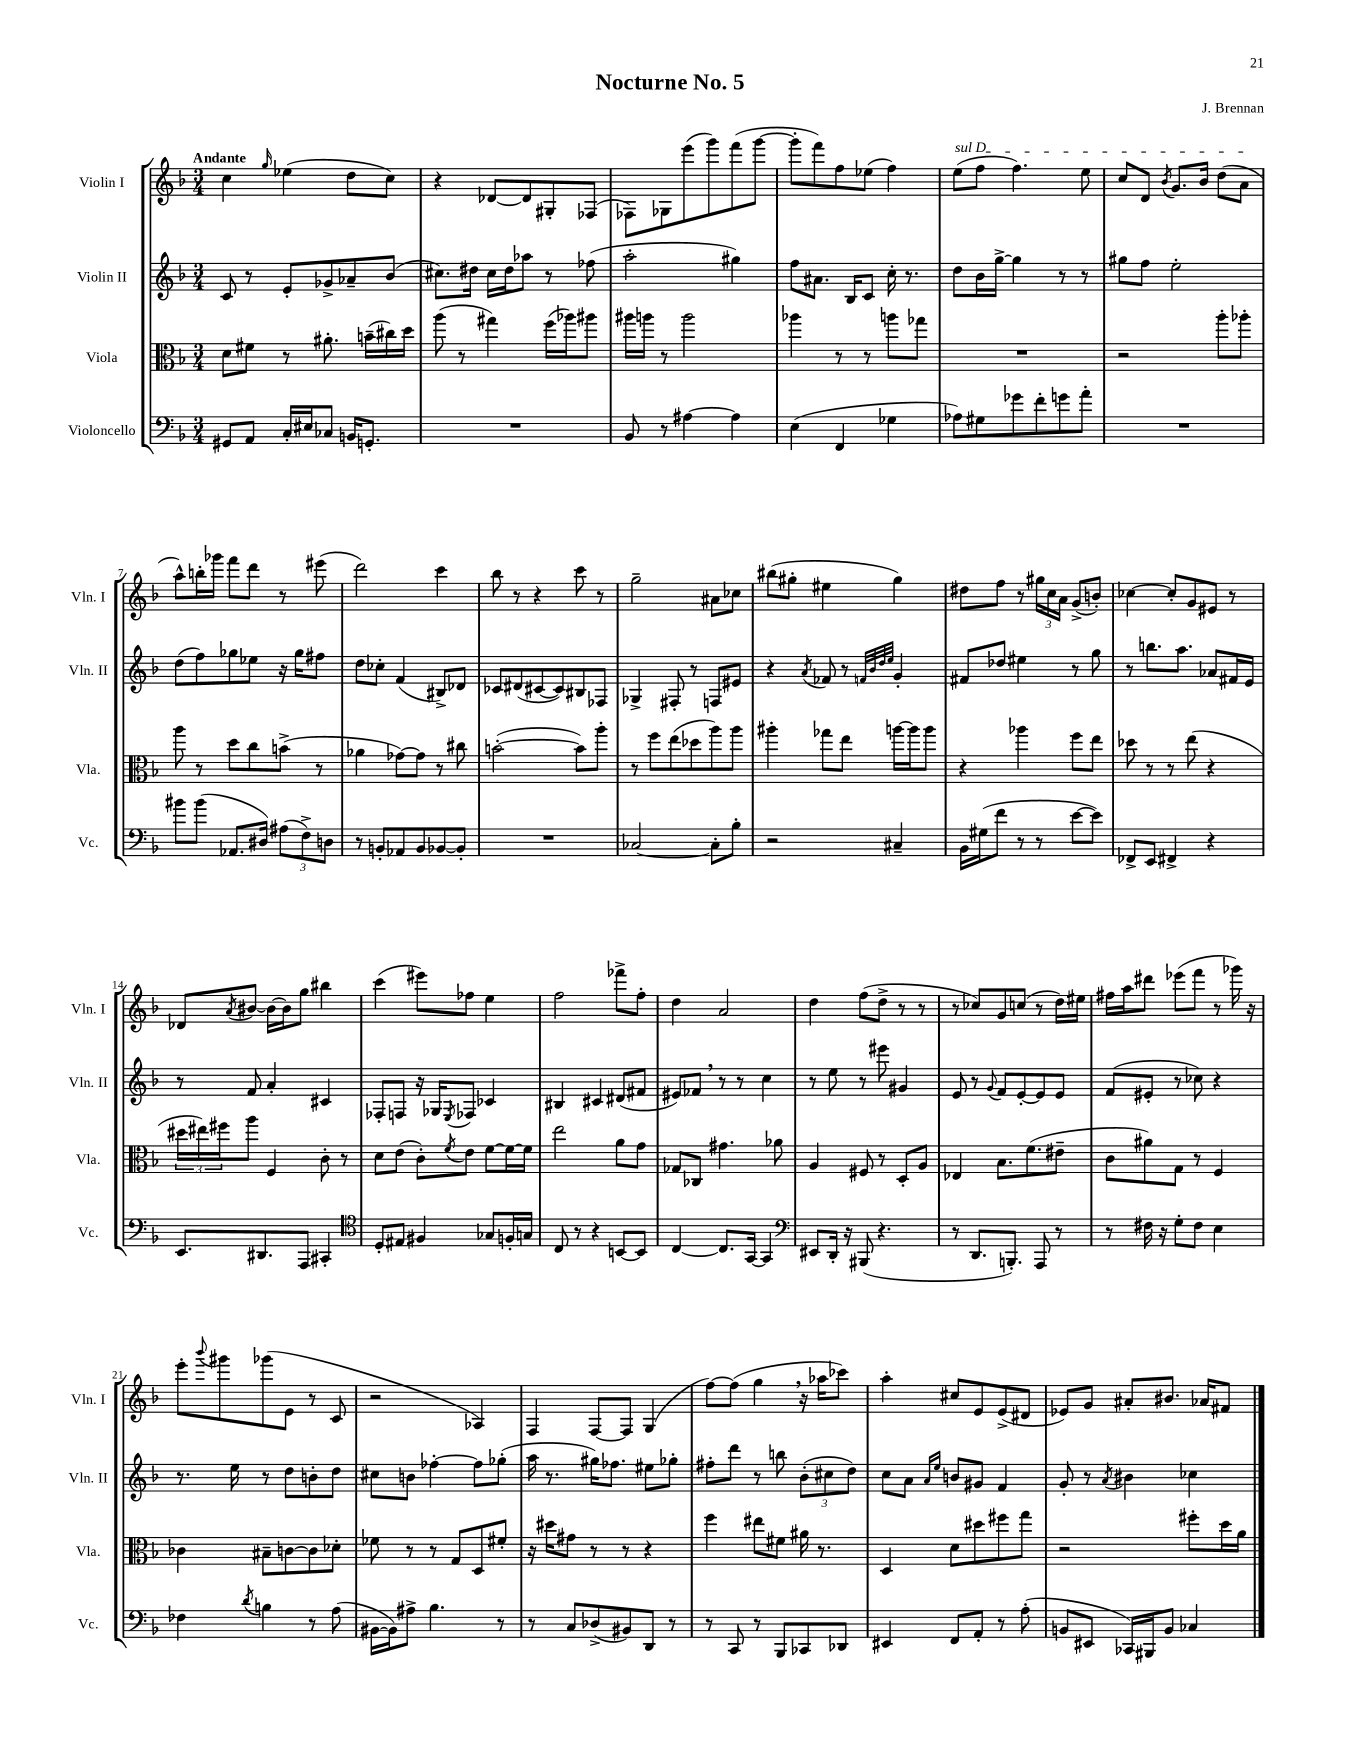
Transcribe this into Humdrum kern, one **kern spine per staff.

**kern	**kern	**kern	**kern
*staff4	*staff3	*staff2	*staff1
*clefF4	*clefC3	*clefG2	*clefG2
*k[b-]	*k[b-]	*k[b-]	*k[b-]
*M3/4	*M3/4	*M3/4	*M3/4
8GG#	8d	8c	4cc
8AA	8f#	8r	.
.	.	.	16qqgg
16C'	8r	8e'	(4ee-
16E#	.	.	.
8C-	8.a#'	8g-^	.
16BB	.	8a-~	8dd
8.GG'	(16b~	.	.
.	16cc#)	(8b-	8cc)
.	16dd	.	.
=	=	=	=
2.r	(8aa	8.cc#)	4r
.	8r	.	.
.	.	16dd#	.
.	4gg#)	16cc#	[8d-
.	.	16dd#	.
.	.	8aa-	8d-]
.	(16ff	8r	8G#'
.	16aa-)	.	.
.	8aa#	(8ff-	(8F-
=	=	=	=
8BB-	16aa#	2aa'	8F-)
.	16aa	.	.
8r	8r	.	8G-
[4A#	2aa	.	(8eee
.	.	.	8ggg)
4A#]	.	4gg#)	(8fff
.	.	.	[8ggg
=	=	=	=
(4E	4aa-	8ff	8ggg']
.	.	8.a#	8fff)
4FF	8r	.	8ff
.	.	16B-	.
.	8r	8c	(8ee-
4G-	8aa	16cc'	4ff)
.	.	8.r	.
.	8gg-	.	.
=	=	=	=
8A-)	2.r	8dd	(8ee
8G#	.	16b-	8ff
.	.	[16gg^	.
8g-	.	4gg]	4.ff)
8f'	.	.	.
8g	.	8r	.
8a'	.	8r	8ee
=	=	=	=
2.r	2r	8gg#	8cc
.	.	8ff	8d
.	.	.	8qb-
.	.	2ee'	8.g
.	.	.	16b-
.	8aa'	.	(8dd
.	8aa-'	.	8a
=	=	=	=
8b#	8aa	(8dd	8aa^^)
(8b#	8r	8ff)	16bb'
.	.	.	16ggg-
8.AA-	8dd	8gg-	8fff
.	8cc	8ee-	8ddd
16D#)	.	.	.
(12A#	(8b^	16r	8r
.	.	16gg-	.
12F^)	.	.	.
.	8r	8ff#	(8eee#
12D	.	.	.
=	=	=	=
8r	4a-	8dd	2ddd)
8BB'	.	8cc-'	.
8AA-	[8g-)	(4f	.
8BB	8g-]	.	.
[8BB-	8r	8B#^)	4ccc
8BB-']	8cc#	8d-	.
=	=	=	=
2.r	([2b'	8c-	8bb-
.	.	(8d#	8r
.	.	[8c#	4r
.	.	8c#])	.
.	8b])	8B#	8ccc
.	8aa'	8F-	8r
=	=	=	=
[2C-	8r	4G-^	2gg~
.	8ff	.	.
.	(8ee	8F#'	.
.	8dd-	8r	.
8C-']	8aa)	8F	8a#
8B-'	8aa	8e#	8cc-
=	=	=	=
2r	4aa#'	4r	(8bb#
.	.	.	8gg#'
.	.	8qa	.
.	8gg-	8f-	4ee#
.	8ee	8r	.
.	.	32qqf	.
.	.	32qqb-	.
.	.	32qqdd	.
.	.	32qqee	.
4C#~	[16aa	4g'	4gg#)
.	16aa]	.	.
.	8aa	.	.
=	=	=	=
16BB-	4r	8f#	8dd#
(16G#	.	.	.
8f	.	8dd-	8ff
8r	4aa-	4ee#	8r
8r	.	.	24gg#
.	.	.	24cc
.	.	.	24a
[8e	8ff	8r	(8g^
8e])	8ee	8gg	8b')
=	=	=	=
8FF-^	8dd-	8r	[4cc-
8EE	8r	8.bb	.
4FF#^	8r	.	8cc-']
.	.	8.aa	.
.	(8ee	.	8g
4r	4r	8a-	8e#
.	.	16f#	8r
.	.	16e	.
=	=	=	=
8.EE	24dd#	8r	8d-
.	24ee#)	.	.
.	24ff#	.	.
.	.	.	8qa
.	8aa	8f	[8b#
8.DD#	.	.	.
.	4F	4a'	16b#_
.	.	.	16b#]
8AAA	.	.	8gg
4CC#'	8c'	4c#	4bb#
.	8r	.	.
=	=	=	=
*clefC4	*	*	*
8D'	8d	8F-'	(4ccc
8E#	(8e	8F	.
4F#	8c')	16r	8eee#)
.	.	16G-	.
.	8qf	8qE	.
.	8e	8F-	8ff-
8G-	[8f	4c-	4ee
16F'	16f_	.	.
16G	16f]	.	.
=	=	=	=
8C	2ee	4B#	2ff
8r	.	.	.
4r	.	4c#	.
[8BB	8a	(8d#	8fff-^
8BB]	8g	8f#	8ff'
=	=	=	=
[4C	8G-	8e#)	4dd
.	8C-	8f-	.
8.C]	4.g#	8r	2a
.	.	8r	.
[16GG	.	.	.
4GG]	.	4cc	.
.	8a-	.	.
=	=	=	=
*clefF4	*	*	*
8EE#	4A	8r	4dd
16DD'	.	8ee	.
16r	.	.	.
(8BBB#	8F#	8r	(8ff
4.r	8r	8eee#	8dd^
.	8D'	4g#	8r
.	8A	.	8r
=	=	=	=
8r	4E-	8e	8r
8.DD	.	8r	8cc-)
.	.	8qqg	.
.	8.B-	8f	8g
8.BBB')	.	.	.
.	.	[8e'	(8cc
.	(8.f	.	.
8AAA	.	8e]	8r
8r	8e#~	8e	16dd)
.	.	.	16ee#
=	=	=	=
8r	8c	(8f	16ff#
.	.	.	16aa
16F#	8a#)	8e#'	8ddd#
16r	.	.	.
8G'	8G	8r	(8eee-
8F#	8r	8cc-)	8fff
4E	4F	4r	8r
.	.	.	16ggg-)
.	.	.	16r
=	=	=	=
4F-	4c-	8.r	8eee'
.	.	.	8qqbbb-
.	.	.	8ggg#
.	.	16ee	.
8qd	.	.	.
4B	8B#~	8r	(8ggg-
.	[8c	8dd	8e
8r	8c]	8b'	8r
(8A	8d-'	8dd	8c
=	=	=	=
[16BB#	8f-	8cc#	2r
16BB#])	.	.	.
8A#^	8r	8b	.
4.B-	8r	[4ff-'	.
.	8G	.	.
.	8D	8ff-]	4A-)
8r	8f#'	(8gg-'	.
=	=	=	=
8r	16r	16aa	4F
.	16dd#	8.r	.
8C	8g#	.	.
(8D-^	8r	16gg#)	[8F
.	.	8.ff-	.
8BB#)	8r	.	8F]
8DD	4r	8ee#	(4G
8r	.	8gg-'	.
=	=	=	=
8r	4ff	8ff#'	[8ff)
8CC	.	8ddd	(8ff]
8r	8ee#	8r	4gg
8BBB-	8f#	8bb	.
8CC-	16a#	(12b-'	16r
.	8.r	.	16aa-
.	.	12cc#	.
8DD-	.	.	8ccc-)
.	.	12dd)	.
=	=	=	=
4EE#	4D	8cc	4aa'
.	.	8a	.
.	.	16qqa	.
.	.	16qqee	.
8FF	8d	8b	8cc#
8AA'	8dd#	8g#	8e
8r	8ff#	4f	(8e^
(8A'	8gg	.	8d#
=	=	=	=
8BB	2r	8g'	8e-)
8EE#	.	8r	8g
.	.	8qa	.
16CC-)	.	4b#	8a#'
16BBB#	.	.	.
8BB	.	.	8.b#
4C-	8ff#'	4cc-	.
.	.	.	16a-
.	16dd	.	8f#
.	16a	.	.
==	==	==	==
*-	*-	*-	*-
